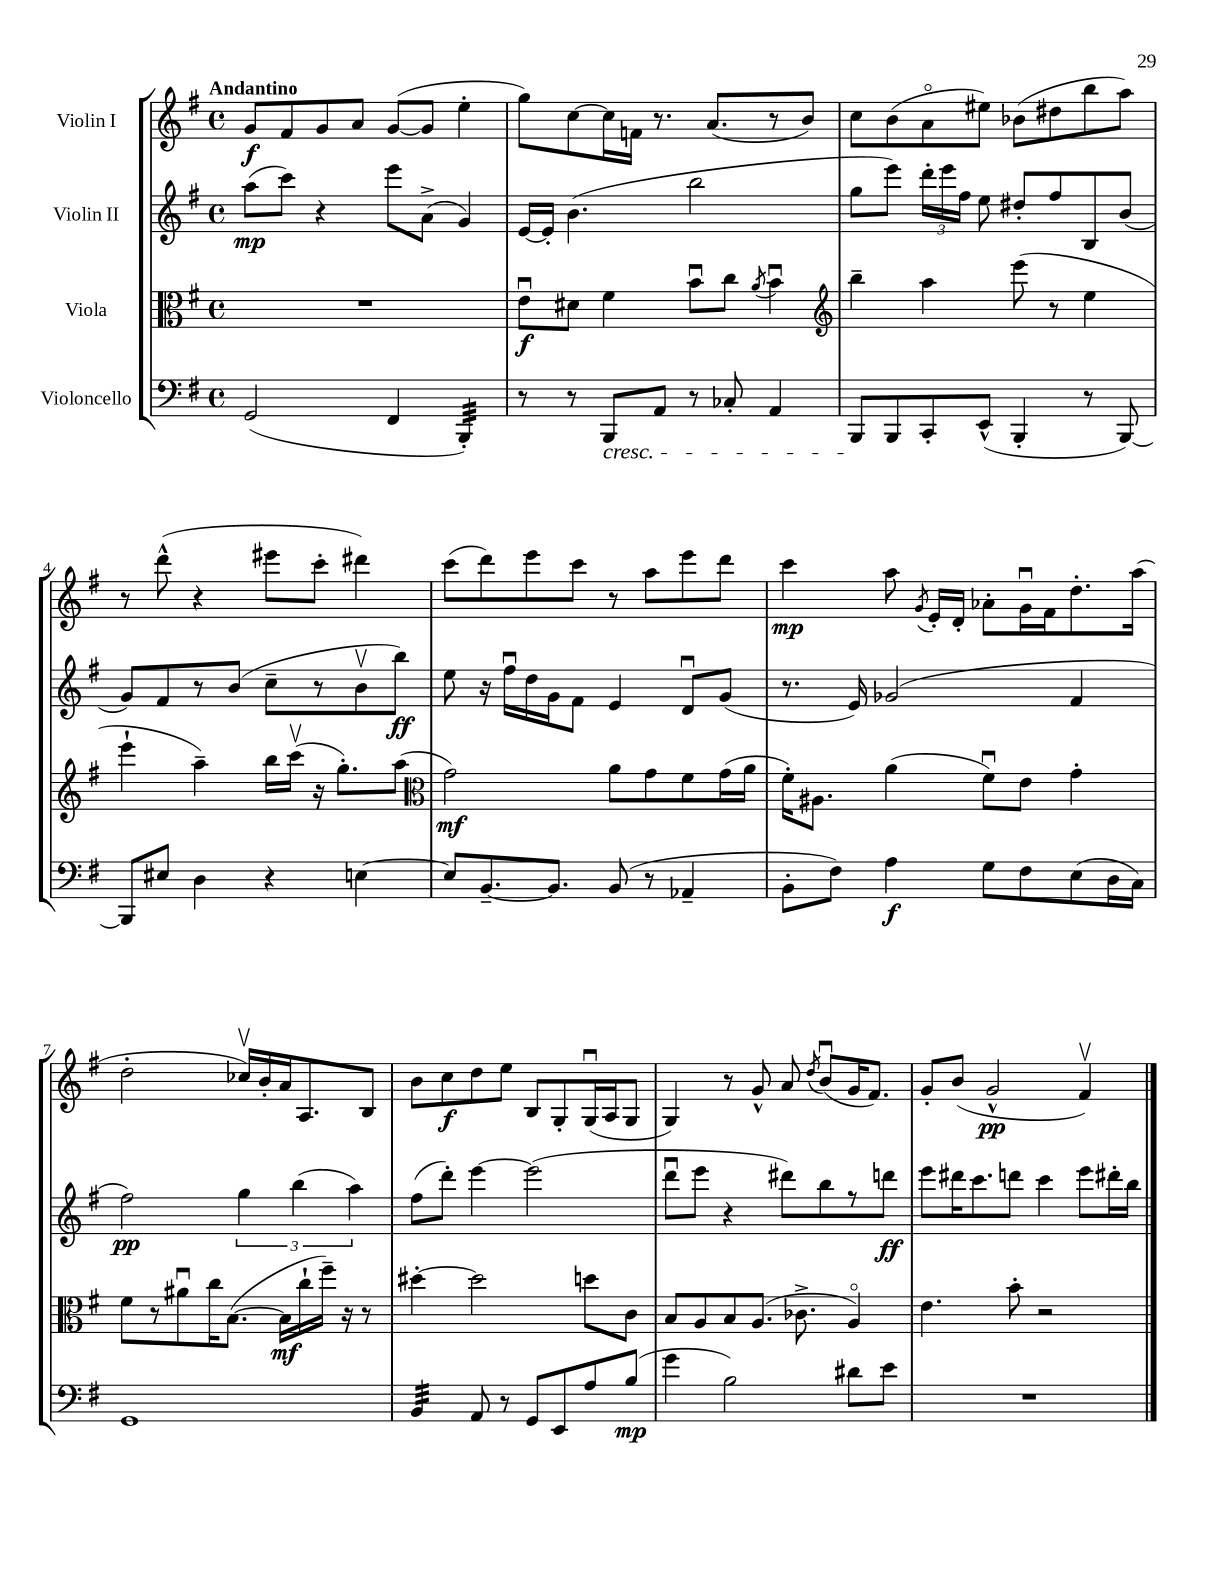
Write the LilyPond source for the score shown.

<<
\new StaffGroup <<
\new Staff = "s0" \with { instrumentName = "Violin I" } {
    \clef treble \key g \major \defaultTimeSignature \time 4/4 \tempo "Andantino"
    \autoBeamOff g'8[\f fis'8 g'8 a'8] g'8[~( g'8] e''4-. |
    g''8[) c''8~ c''16 f'16] r8. a'8.[( r8 b'8]) |
    c''8[ b'8( a'8\flageolet eis''8]) bes'8[( dis''8 b''8 a''8]) |
    r8 d'''8-^( r4 eis'''8[ c'''8]-. dis'''4) |
    c'''8[( d'''8) e'''8 c'''8] r8 a''8[ e'''8 d'''8] |
    c'''4\mp a''8 \acciaccatura { g'8 } e'16[-. d'16]-. aes'8[-. g'16\downbow fis'16 d''8.-. a''16]( |
    d''2-. ces''16[\upbow) b'16-. a'16 a8. b8] |
    b'8[ c''8\f d''8 e''8] b8[ g8-. g16\downbow( a16 g8] |
    g4) r8 g'8-^ a'8 \acciaccatura { d''8 } b'8[\downbow( g'16 fis'8.]) |
    g'8[-. b'8]( g'2-^\pp fis'4\upbow) \bar "|." |
}
\new Staff = "s1" \with { instrumentName = "Violin II" } {
    \clef treble \key g \major \defaultTimeSignature \time 4/4
    \autoBeamOff a''8[\mp( c'''8]) r4 e'''8[ a'8]->( g'4) |
    e'16[~ e'16]-. b'4.( b''2 |
    g''8[ e'''8]) \tuplet 3/2 { d'''16[-. e'''16 fis''16] } e''8 dis''8[-. fis''8 b8 b'8]( |
    g'8[) fis'8 r8 b'8]( c''8[-- r8 b'8\upbow b''8]\ff) |
    e''8 r16 fis''16[\downbow d''16 g'16 fis'8] e'4 d'8[\downbow g'8]( |
    r8. e'16) ges'2( fis'4 |
    fis''2\pp) \tuplet 3/2 { g''4 b''4( a''4) } |
    fis''8[( d'''8]-.) e'''4~ e'''2( |
    d'''8[\downbow e'''8] r4 dis'''8[) b''8 r8 d'''8]\ff |
    e'''8[ dis'''16 c'''8. d'''8] c'''4 e'''8[ dis'''16-. b''16] \bar "|." |
}
\new Staff = "s2" \with { instrumentName = "Viola" } {
    \clef alto \key g \major \defaultTimeSignature \time 4/4
    \autoBeamOff R1 |
    e'8[\downbow\f dis'8] fis'4 b'8[\downbow c''8] \acciaccatura { a'8 } b'4\downbow |
    \clef treble b''4-- a''4 e'''8( r8 e''4 |
    e'''4-! a''4--) b''16[ c'''16]\upbow( r16 g''8.[-.) a''8]( |
    \clef alto g'2\mf) a'8[ g'8 fis'8 g'16( a'16] |
    fis'16[-.) ais8.] a'4( fis'8[\downbow) e'8] g'4-. |
    fis'8[ r8 ais'8\downbow c''16 b8.]~( b16[\mf c''16-! fis''16]--) r16 r8 |
    dis''4~-. dis''2 d''8[ c'8] |
    b8[ a8 b8 a8.]( ces'8.-> a4\flageolet) |
    e'4. b'8-. r2 \bar "|." |
}
\new Staff = "s3" \with { instrumentName = "Violoncello" } {
    \clef bass \key g \major \defaultTimeSignature \time 4/4
    \autoBeamOff g,2( fis,4 b,,4:32-.) |
    r8 r8 b,,8[\cresc a,8] r8 ces8-. a,4 |
    b,,8[\! b,,8 c,8-. e,8]-^( b,,4-. r8 b,,8~) |
    b,,8[ eis8] d4 r4 e4~ |
    e8[ b,8.~-- b,8.] b,8( r8 aes,4-- |
    b,8[-. fis8]) a4\f g8[ fis8 e8( d16 c16]) |
    g,1 |
    b,4:32 a,8 r8 g,8[ e,8 a8 b8]\mp( |
    g'4 b2) dis'8[ e'8] |
    R1 \bar "|." |
}
>>
>>
